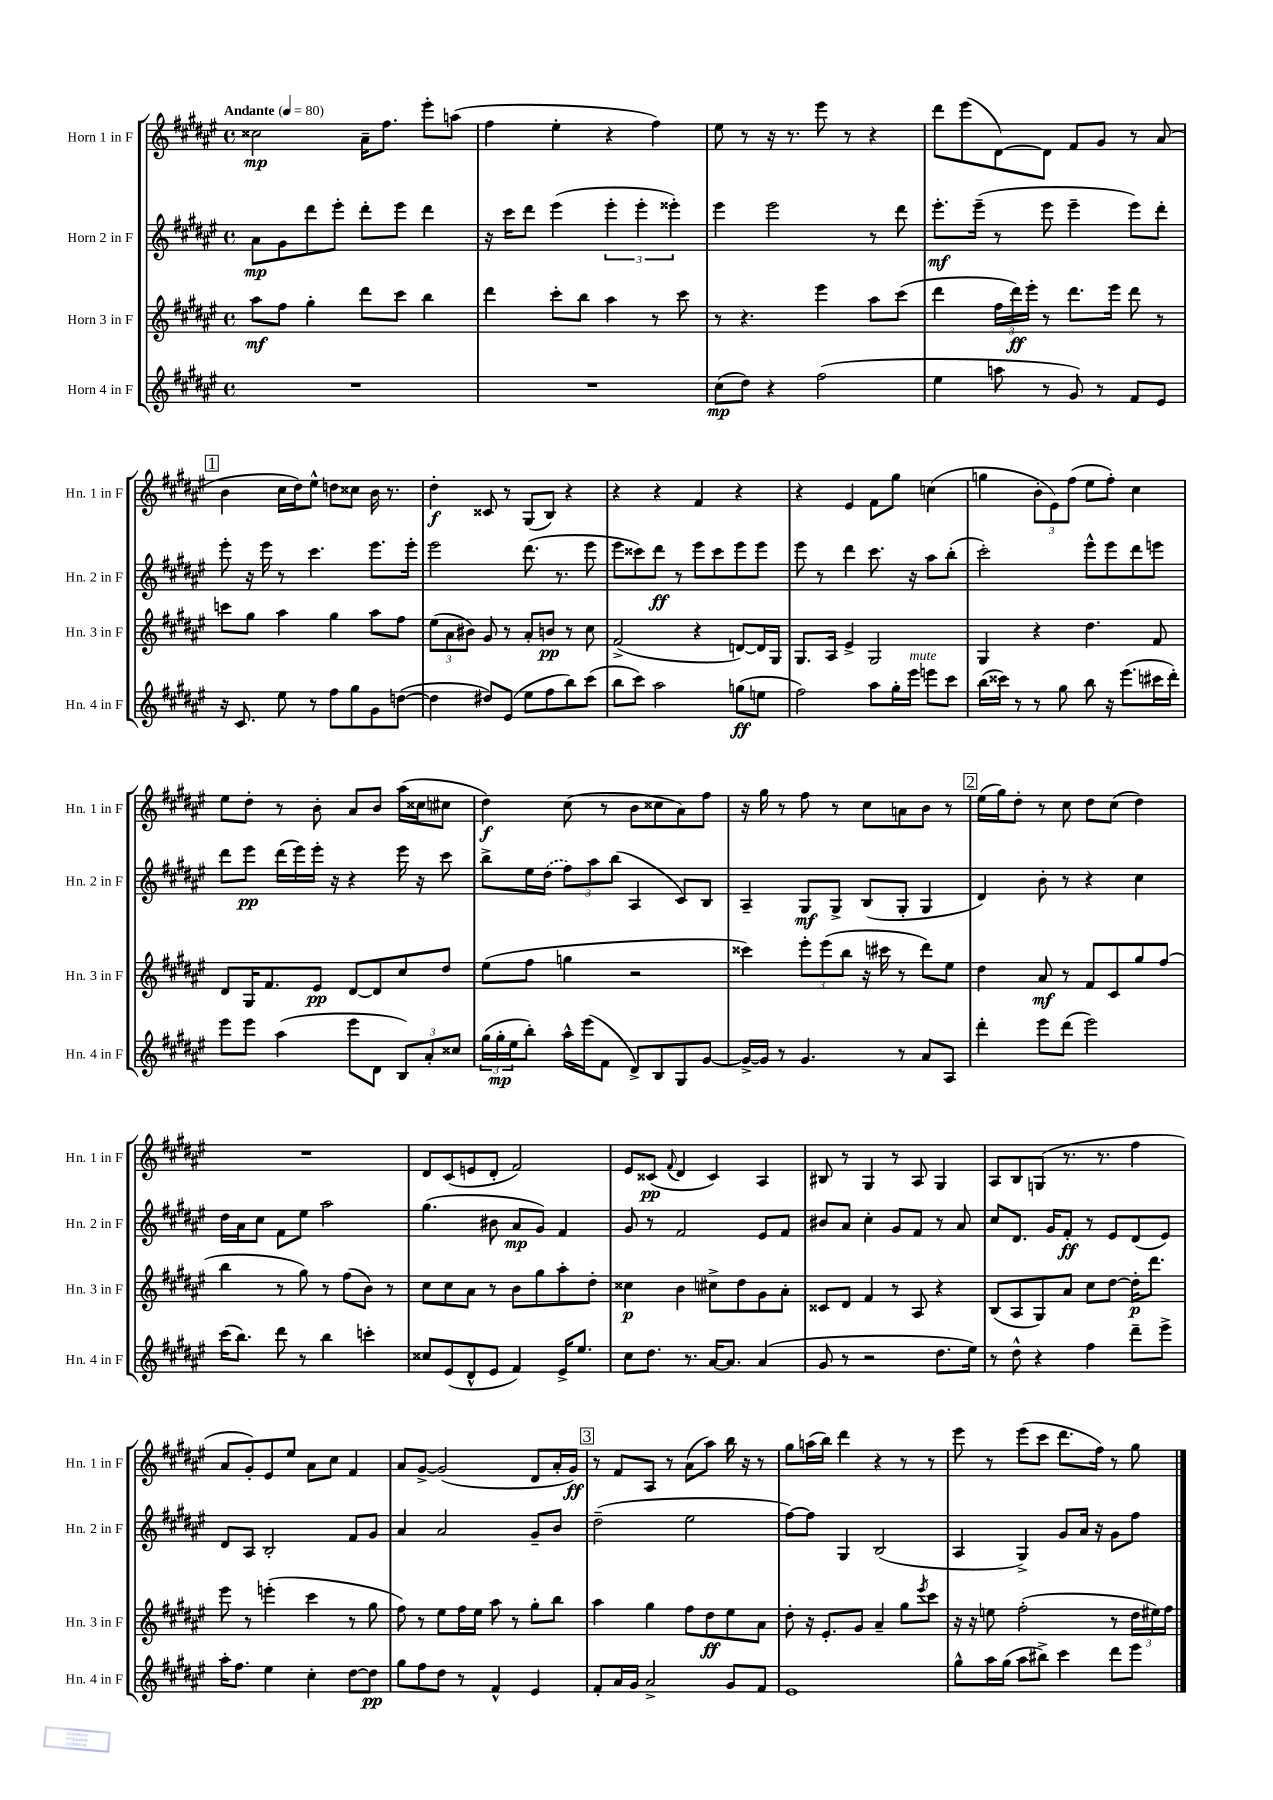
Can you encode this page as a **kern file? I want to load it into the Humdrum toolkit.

**kern	**kern	**kern	**kern
*staff4	*staff3	*staff2	*staff1
*clefG2	*clefG2	*clefG2	*clefG2
*k[f#c#g#d#a#e#]	*k[f#c#g#d#a#e#]	*k[f#c#g#d#a#e#]	*k[f#c#g#d#a#e#]
*M4/4	*M4/4	*M4/4	*M4/4
*met(c)	*met(c)	*met(c)	*met(c)
*MM80	*MM80	*MM80	*MM80
1r	8aa#	8a#	2cc##
.	8ff#	8g#	.
.	4gg#'	8ddd#	.
.	.	8eee#'	.
.	8ddd#	8ddd#'	16a#~
.	.	.	8.ff#
.	8ccc#	8eee#	.
.	4bb	4ddd#	8eee#'
.	.	.	(8aa
=	=	=	=
1r	4ddd#	16r	4ff#
.	.	16ccc#	.
.	.	8ddd#	.
.	8ccc#'	(4eee#	4ee#'
.	8bb	.	.
.	4aa#	6eee#'	4r
.	.	6eee#'	.
.	8r	.	4ff#)
.	.	6eee##')	.
.	8ccc#	.	.
=	=	=	=
(8cc#	8r	4eee#	8ee#
8dd#)	4.r	.	8r
4r	.	2eee#	16r
.	.	.	8.r
(2ff#	4eee#	.	8eee#
.	.	.	8r
.	8aa#	8r	4r
.	(8ccc#	8ddd#	.
=	=	=	=
4ee#	4ddd#	8.eee#'	8ddd#
.	.	.	(8eee#
.	.	(16eee#~	.
8aa	24ff#	8r	[8d#)
.	24ddd#)	.	.
.	24eee#'	.	.
8r	8r	8eee#	8d#]
8g#)	8.ddd#	4eee#~	8f#
8r	.	.	8g#
.	16eee#	.	.
8f#	8ddd#	8eee#)	8r
8e#	8r	8ddd#'	(8a#
=	=	=	=
16r	8ccc	8eee#'	4b
8.c#	.	.	.
.	8gg#	16r	.
.	.	16eee#	.
8ee#	4aa#	8r	16cc#
.	.	.	16dd#)
8r	.	4.ccc#	8ee#^^
8ff#	4gg#	.	8dd
8gg#	.	.	8cc##
8g#	8aa#	8.eee#	16b
.	.	.	8.r
([8dd	8ff#	.	.
.	.	16eee#'	.
=	=	=	=
4dd]	(12ee#	2eee#	4dd#'
.	12a#	.	.
.	12b#)	.	.
8dd#)	8g#	.	8c##
(8e#	8r	.	8r
8ee#	8a#'	(8.ddd#	(8G#
8ff#	8b	.	8B)
.	.	8.r	.
8bb)	8r	.	4r
(8ccc#	8cc#	8eee#	.
=	=	=	=
8bb	(2f#^	8eee#	4r
8ccc#)	.	8ccc##)	.
2aa#	.	8ddd#	4r
.	.	8r	.
.	4r	8eee#	4f#
.	.	8ccc##	.
(8gg	[8d)	8eee#	4r
8ee	16d]	8eee#	.
.	16G#	.	.
=	=	=	=
2ff#)	8.G#	8eee#	4r
.	.	8r	.
.	16A#	.	.
.	4e#^	4ddd#	4e#
8aa#	2G#	8.ccc#	8f#
16gg#'	.	.	8gg#
16eee#	.	16r	.
8eee	.	8aa#	(4cc
8ccc#	.	(8bb'	.
=	=	=	=
(16bb	4G#	2ccc#')	4gg
16ccc##)	.	.	.
8r	.	.	.
8r	4r	.	12b'
.	.	.	12e#)
8gg#	.	.	.
.	.	.	(12ff#
8bb	4.dd#	8eee#^^	8ee#
16r	.	8eee#	8ff#')
(8.eee#	.	.	.
.	.	8ddd#	4cc#
16ccc#	8f#	8eee	.
16ddd#')	.	.	.
=	=	=	=
8eee#	8d#	8ddd#	8ee#
8eee#	16G#	8eee#	8dd#'
.	8.f#	.	.
(4aa#	.	(16ddd#	8r
.	.	16eee#)	.
.	8e#	16eee#'	8b'
.	.	16r	.
8eee#	[8d#	4r	8a#
8d#	8d#]	.	8b
12B)	8cc#	16eee#	(16aa#
.	.	16r	16cc##
12a#'	.	.	.
.	8dd#	8ccc#	8cc#
12cc##	.	.	.
=	=	=	=
(24gg#	(8ee#	8bb^	4dd#)
24gg#'	.	.	.
24ee#	.	.	.
8bb')	8ff#	16ee#	.
.	.	(16dd#	.
16aa#^^	4gg	12ff#)	(8cc#
(16eee#	.	.	.
.	.	12aa#	.
8f#	.	.	8r
.	.	(12bb	.
8d#^)	2r	4A#	8b
8B	.	.	8cc##
8G#	.	8c#)	8a#)
[8g#	.	8B	8ff#
=	=	=	=
16g#^_	4ccc##)	4A#~	16r
16g#]	.	.	16gg#
8r	.	.	8r
4.g#	12eee#'	8G#	8ff#
.	(12eee#	.	.
.	.	8G#^	8r
.	12bb	.	.
.	16r	(8B	8cc#
.	16ccc#	.	.
8r	8r	8G#'	8a
8a#	8ddd#)	4G#	8b
8A#	8ee#	.	8r
=	=	=	=
4ddd#'	4dd#	4d#)	(16ee#
.	.	.	16gg#)
.	.	.	8dd#'
8eee#	8a#	8b'	8r
(8ddd#	8r	8r	8cc#
2eee#)	8f#	4r	8dd#
.	8c#	.	(8cc#
.	8gg#	4cc#	4dd#)
.	(8ff#	.	.
=	=	=	=
(16ccc#	4bb	16dd#	1r
8.bb)	.	16a#	.
.	.	8cc#	.
8ddd#	8r	8f#	.
8r	8gg#)	8ee#	.
4bb	8r	2aa#	.
.	(8ff#	.	.
4ccc'	8b)	.	.
.	8r	.	.
=	=	=	=
8cc##	8cc#	(4.gg#	8d#
(8e#	8cc#	.	(8c#
8d#^^	8a#	.	8e
8e#	8r	8b#	8d#'
4f#)	8b	8a#	2f#)
.	8gg#	8g#)	.
16e#^	8aa#'	4f#	.
8.ee#	.	.	.
.	8dd#'	.	.
=	=	=	=
8cc#	4cc##	8g#	8e#
8.dd#	.	8r	(8c##
.	.	.	8qqf#
.	4b	2f#	4d#
8.r	.	.	.
[16a#	8cc#^	.	4c##)
8.a#]	.	.	.
.	8dd#	.	.
(4a#	8g#	8e#	4A#
.	8a#'	8f#	.
=	=	=	=
8g#	8c##	8b#	8B#
8r	8d#	8a#	8r
2r	4f#	4cc#'	4G#
.	8r	8g#	8r
.	8A#	8f#	8A#
8.dd#	4r	8r	4G#
.	.	8a#	.
16ee#)	.	.	.
=	=	=	=
8r	(8B	8cc#	8A#
8dd#^^	8A#	8.d#	8B
4r	8G#)	.	(8G
.	.	16g#	.
.	8a#	8f#'	8.r
4ff#	8cc#	8r	.
.	.	.	8.r
.	[8dd#	8e#	.
8ddd#~	16dd#']	(8d#	4ff#
.	8.ddd#	.	.
8eee#^	.	8e#)	.
=	=	=	=
16aa#'	8eee#	8d#	8a#
8.ff#	.	.	.
.	8r	8A#	8g#')
4ee#	(4eee'	2B'	8e#
.	.	.	8ee#
4cc#'	4ccc#	.	8a#
.	.	.	8cc#
[8dd#	8r	8f#	4f#
8dd#]	8gg#	8g#	.
=	=	=	=
8gg#	8ff#)	4a#	8a#
8ff#	8r	.	[8g#^
8dd#	8ee#	2a#	(2g#]
8r	16ff#	.	.
.	16ee#	.	.
4f#^^	8aa#	.	.
.	8r	.	.
4e#	8gg#'	8g#~	8d#
.	8bb	8b	16a#'
.	.	.	16g#)
=	=	=	=
8f#'	4aa#	(2dd#~	8r
16a#	.	.	8f#
16g#	.	.	.
2a#^	4gg#	.	8A#
.	.	.	8r
.	8ff#	2ee#	(8a#
.	8dd#	.	8aa#)
8g#	8ee#	.	16bb
.	.	.	16r
8f#	8a#	.	8r
=	=	=	=
1e#	8dd#'	[8ff#)	8gg#
.	16r	8ff#]	(16aa
.	8.e#'	.	16bb)
.	.	4G#	4ddd#
.	8g#	.	.
.	4a#~	(2B	4r
.	8gg#	.	8r
.	8qeee#	.	.
.	8ccc#	.	8r
=	=	=	=
8gg#^^	16r	4A#	8eee#
.	16r	.	.
16aa#	8ee	.	8r
(16gg#	.	.	.
8aa#	(2ff#'	4G#^)	(8eee#
8bb#^)	.	.	8ccc#
4ccc#	.	8g#	8.ddd#
.	.	16a#	.
.	.	16r	16ff#)
8ddd#	8r	8g#	8r
8eee#	24dd#	8ff#	8gg#
.	24ee#)	.	.
.	24ff#	.	.
==	==	==	==
*-	*-	*-	*-
